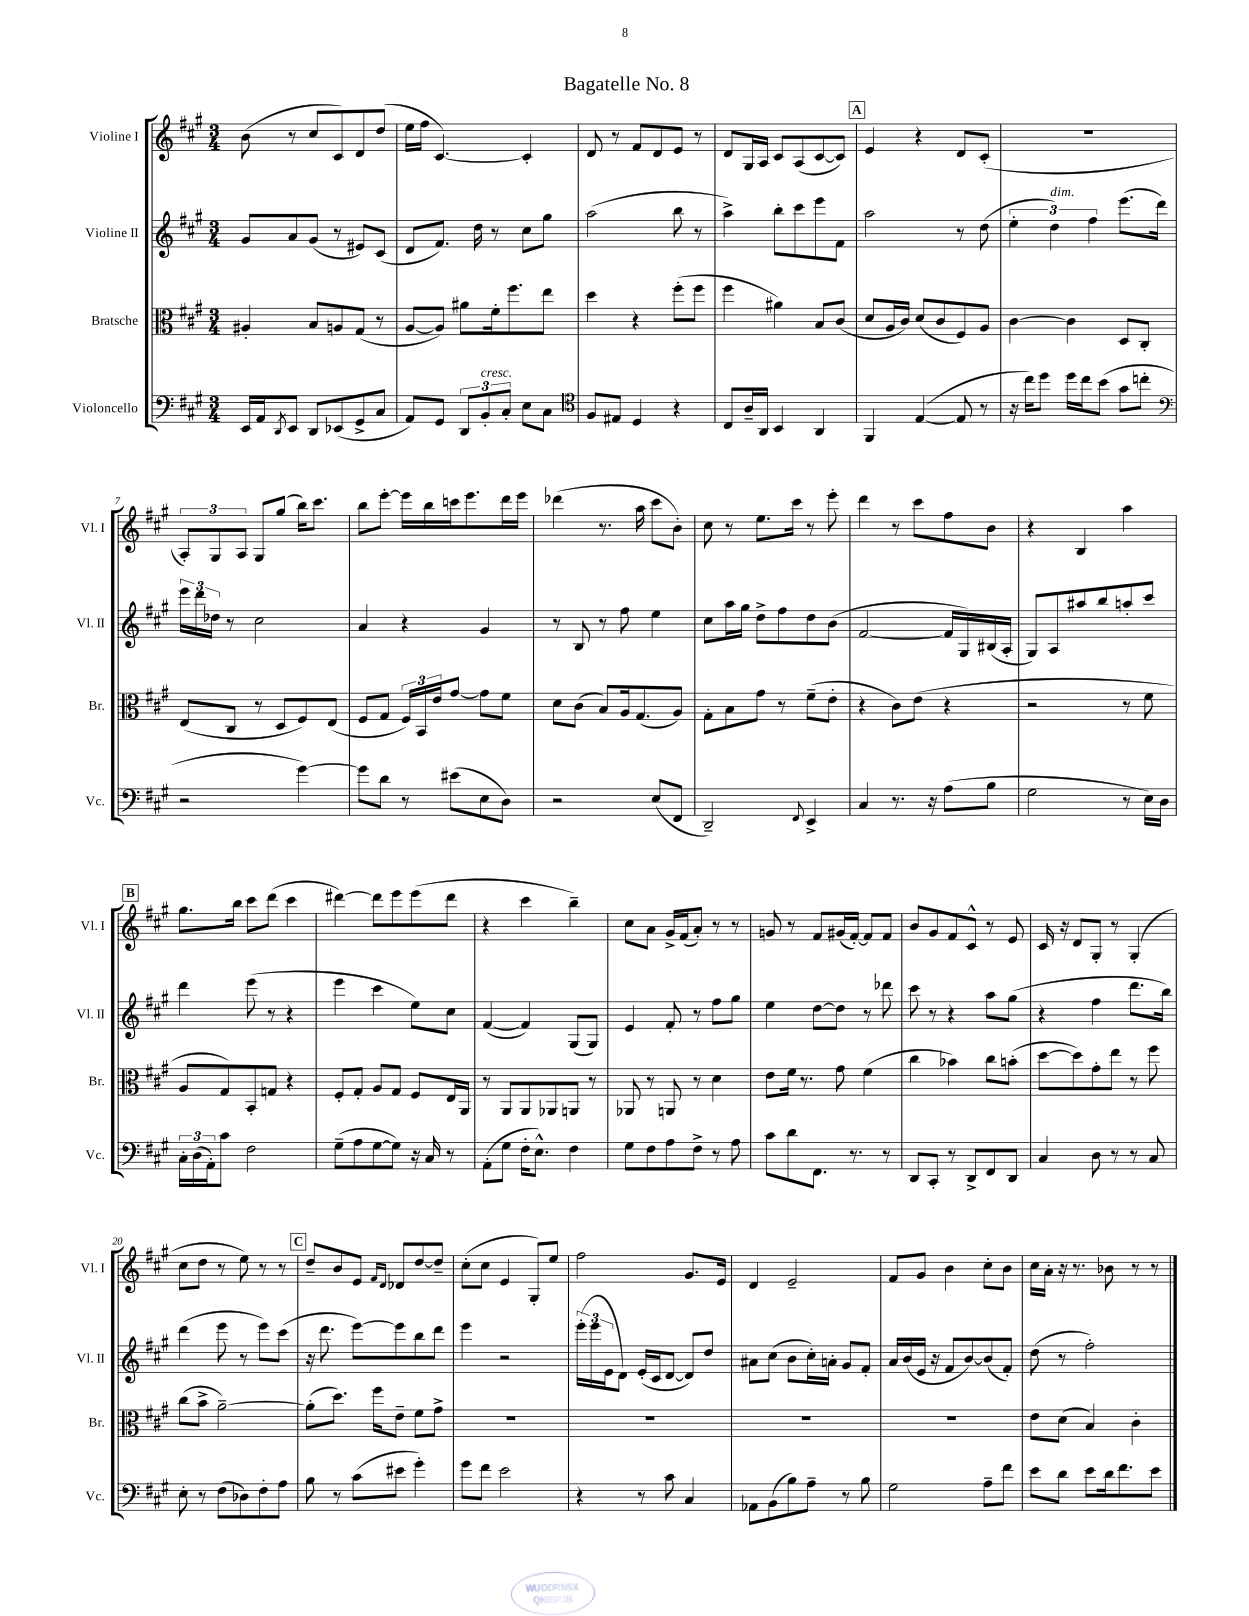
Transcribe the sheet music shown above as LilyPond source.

\header { title = "Bagatelle No. 8" }
<<
\new StaffGroup <<
\new Staff = "s0" \with { instrumentName = "Violine I" shortInstrumentName = "Vl. I" } {
    \clef treble \key a \major \numericTimeSignature \time 3/4
    b'8( r8 cis''8 cis'8) d'8 d''8( |
    e''16 fis''16 cis'4.~) cis'4-. |
    d'8 r8 fis'8 d'8 e'8 r8 |
    d'8 gis16 a16 cis'8 a8( cis'8~ cis'8) |
    \mark \markup { \box "A" } e'4 r4 d'8 cis'8-.( |
    R2. |
    \tuplet 3/2 { a8-.) gis8 a8 } gis8 gis''8( b''16) cis'''8. |
    b''8 e'''8~-. e'''16 b''16 c'''16 e'''8. d'''16 e'''16 |
    des'''4( r8. a''16 cis'''8 b'8-.) |
    cis''8 r8 e''8. cis'''16 r8 e'''8-. |
    d'''4 r8 cis'''8 fis''8 b'8 |
    r4 b4 a''4 |
    \mark \markup { \box "B" } gis''8. b''16 cis'''8 d'''8( cis'''4 |
    dis'''4~) dis'''8 e'''8 e'''8( dis'''8 |
    r4 cis'''4 b''4--) |
    cis''8 a'8 gis'16-> fis'16( a'8-.) r8 r8 |
    g'8 r8 fis'8 gis'16( fis'16~-.) fis'8 fis'8 |
    b'8 gis'8 fis'8 cis'8-^ r8 e'8 |
    cis'16 r16 d'8 gis8-. r8 gis4-.( |
    cis''8 d''8 r8 e''8) r8 r8 |
    \mark \markup { \box "C" } d''8-- b'8 e'8 \grace { fis'16 d'16 } des'8 d''8~ d''8-- |
    cis''8-.( cis''8 e'4 gis8-.) e''8 |
    fis''2 gis'8. e'16 |
    d'4 e'2-- |
    fis'8 gis'8 b'4 cis''8-. b'8 |
    cis''16 a'16-. r16 r8. bes'8 r8 r8 \bar "|." |
}
\new Staff = "s1" \with { instrumentName = "Violine II" shortInstrumentName = "Vl. II" } {
    \clef treble \key a \major \numericTimeSignature \time 3/4
    gis'8 a'8 gis'8( r8 eis'8) cis'8( |
    d'8 fis'8.) d''16 r8 cis''8 gis''8 |
    a''2( b''8 r8 |
    a''4->) b''8-. cis'''8 e'''8 fis'8 |
    \mark \markup { \box "A" } a''2 r8 d''8( |
    \tuplet 3/2 { e''4-. d''4^\markup { \italic "dim." }) fis''4 } e'''8.( d'''16) |
    \tuplet 3/2 { e'''16 d'''16 des''16 } r8 cis''2 |
    a'4 r4 gis'4 |
    r8 b8 r8 fis''8 e''4 |
    cis''8 a''16 gis''16 d''8-> fis''8 d''8 b'8( |
    fis'2~ fis'16 gis16) bis16( a16-. |
    gis8) a8 ais''8 b''8 a''8-. cis'''8 |
    \mark \markup { \box "B" } d'''4 e'''8( r8 r4 |
    e'''4 cis'''4 e''8) cis''8 |
    fis'4~( fis'4) gis8( gis8) |
    e'4 fis'8-. r8 fis''8 gis''8 |
    e''4 d''8~ d''8 r8 des'''8 |
    cis'''8 r8 r4 a''8 gis''8( |
    r4 fis''4 d'''8. b''16) |
    d'''4( e'''8 r8 e'''8) cis'''8( |
    \mark \markup { \box "C" } r16 d'''8. e'''8~) e'''8 b''8 d'''8 |
    e'''4 r2 |
    \tuplet 3/2 { e'''16-.( e'''16 e'16 } d'8) e'16-.( cis'16 d'8~ d'8) d''8 |
    ais'8 cis''8( b'8 cis''16-.) a'16-. gis'8 fis'8-. |
    a'16 b'16( e'16 r16 fis'8 b'8~) b'8( fis'8-.) |
    d''8( r8 fis''2-.) \bar "|." |
}
\new Staff = "s2" \with { instrumentName = "Bratsche" shortInstrumentName = "Br." } {
    \clef alto \key a \major \numericTimeSignature \time 3/4
    ais4-. b8 a8 gis8( r8 |
    a8~ a8) ais'8 fis'16-. fis''8. e''8 |
    d''4 r4 fis''8-.( fis''8 |
    fis''4 ais'4) b8 cis'8( |
    \mark \markup { \box "A" } d'8 a16 cis'16) d'8( cis'8 fis8) a8 |
    cis'4~ cis'4 d8 cis8-. |
    e8( cis8 r8 d8 fis8) e8( |
    fis8 gis8 \tuplet 3/2 { fis16) b,16 e'16 } gis'8~ gis'8 fis'8 |
    d'8 cis'8( b8) a16 gis8.( a8) |
    gis8-. b8 gis'8 r8 fis'8--( e'8-. |
    r4 cis'8) e'8( r4 |
    r2 r8 fis'8 |
    \mark \markup { \box "B" } a8 gis8) b,8-. g8 r4 |
    fis8-. gis8-. a8 gis8 fis8 e16 a,16 |
    r8 a,8 a,8 aes,8 a,8 r8 |
    aes,8 r8 a,8 r8 d'4 |
    e'8 fis'16 r8. gis'8 fis'4( |
    cis''4 bes'4) cis''8 b'8-.( |
    d''8~ d''8) gis'8-. e''8 r8 fis''8 |
    cis''8( b'8-> a'2~--) |
    \mark \markup { \box "C" } a'8-.( d''8.) fis''16 e'8-- fis'8 gis'8-> |
    R2. |
    R2. |
    R2. |
    R2. |
    e'8 d'8( b4) cis'4-. \bar "|." |
}
\new Staff = "s3" \with { instrumentName = "Violoncello" shortInstrumentName = "Vc." } {
    \clef bass \key a \major \numericTimeSignature \time 3/4
    e,16 a,16 \acciaccatura { d,8 } e,8 d,8 ees,8( gis,8-> cis8 |
    a,8) gis,8 \tuplet 3/2 { d,8 b,8-.^\markup { \italic "cresc." } cis8-. } e8 cis8 |
    \clef tenor fis8 eis8 d4 r4 |
    cis8 a16-- a,16 b,4 a,4 |
    \mark \markup { \box "A" } fis,4 e4~( e8 r8 |
    r16 cis''16) d''8 d''16 cis''16 b'8( gis'8 c''8-. |
    \clef bass r2 gis'4~) |
    gis'8 d'8 r8 eis'8( e8 d8) |
    r2 e8( fis,8 |
    d,2--) \appoggiatura { fis,8 } e,4-> |
    cis4 r8. r16 a8( b8 |
    gis2 r8 e16) d16 |
    \mark \markup { \box "B" } \tuplet 3/2 { cis16-. d16( a,16-.) } cis'8 fis2 |
    gis8--( a8 gis8~ gis8) r16 cis16 r8 |
    a,8-.( gis8 fis16-. e8.-^) fis4 |
    gis8 fis8 a8 fis8-> r8 a8 |
    cis'8 d'8 fis,8. r8. r8 |
    d,8 cis,8-. r8 d,8-> fis,8 d,8 |
    cis4 d8 r8 r8 cis8 |
    e8-. r8 fis8( des8) fis8-. a8 |
    \mark \markup { \box "C" } b8 r8 cis'8( eis'8 gis'4-.) |
    gis'8 fis'8 e'2 |
    r4 r8 cis'8 cis4 |
    aes,8 b,8( b8) a8-- r8 b8 |
    gis2 a8-- fis'8 |
    e'8 d'8 e'8 d'16 fis'8. e'8 \bar "|." |
}
>>
>>
